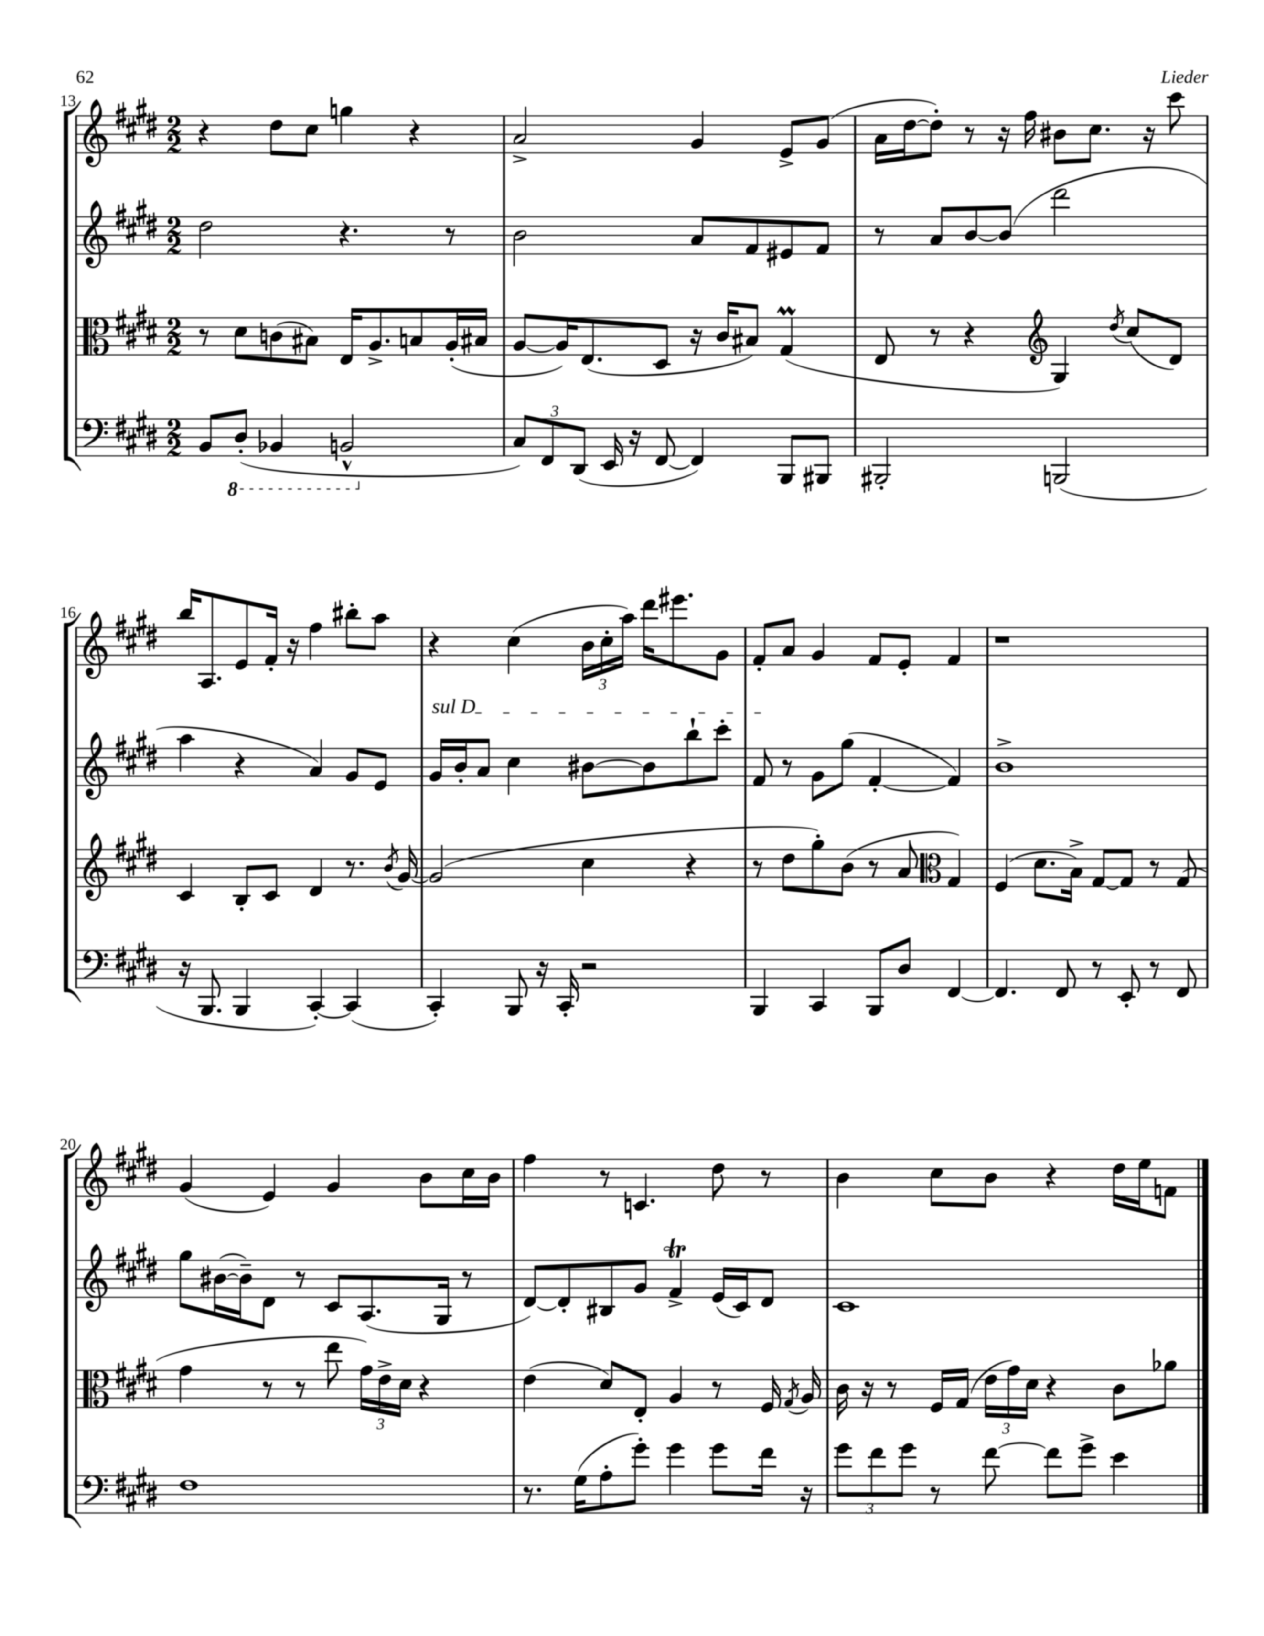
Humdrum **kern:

**kern	**kern	**kern	**kern
*staff4	*staff3	*staff2	*staff1
*clefF4	*clefC3	*clefG2	*clefG2
*k[f#c#g#d#]	*k[f#c#g#d#]	*k[f#c#g#d#]	*k[f#c#g#d#]
*M2/2	*M2/2	*M2/2	*M2/2
8BB	8r	2dd#	4r
(8DD#'	8d#	.	.
4BBB-	(8c	.	8dd#
.	8B#)	.	8cc#
2BBB^^	16E	4.r	4gg
.	8.A^	.	.
.	8B	.	4r
.	(16A'	8r	.
.	16B#	.	.
=	=	=	=
12C#)	[8A	2b	2a^
12FF#	.	.	.
.	16A])	.	.
(12DD#	.	.	.
.	(8.E	.	.
16EE	.	.	.
16r	.	.	.
[8FF#	8D#	.	.
4FF#])	16r	8a	4g#
.	16c#	.	.
.	8B#)	8f#	.
8BBB	(4G#	8e#	8e^
8BBB#	.	8f#	(8g#
=	=	=	=
2BBB#'	8E	8r	16a
.	.	.	[16dd#
.	8r	8a	8dd#'])
.	4r	[8b	8r
.	.	(8b]	16r
.	.	.	16ff#
*	*clefG2	*	*
(2BBB	4G#)	2ddd#	8b#
.	.	.	8.cc#
.	8qdd#	.	.
.	(8cc#	.	.
.	.	.	16r
.	8d#)	.	8ccc#
=	=	=	=
16r	4c#	4aa	16bb
8.BBB	.	.	8.A
4BBB	8B'	4r	8e
.	8c#	.	16f#'
.	.	.	16r
[4CC#')	4d#	4a)	4ff#
(4CC#]	8.r	8g#	8bb#'
.	.	8e	8aa
.	8qb	.	.
.	[16g#	.	.
=	=	=	=
4CC#')	(2g#]	16g#	4r
.	.	16b'	.
.	.	8a	.
8BBB	.	4cc#	(4cc#
16r	.	.	.
16CC#'	.	.	.
2r	4cc#	[8b#	24b
.	.	.	24cc#'
.	.	.	24aa)
.	.	8b#]	16ddd#
.	.	.	8.eee#
.	4r	8bb`	.
.	.	8ccc#'	8g#
=	=	=	=
4BBB	8r	8f#	8f#'
.	8dd#	8r	8a
4CC#	8gg#')	8g#	4g#
.	(8b	(8gg#	.
8BBB	8r	[4f#'	8f#
8D#	8a	.	8e'
*	*clefC3	*	*
[4FF#	4G#)	4f#])	4f#
=	=	=	=
4.FF#]	(4F#	1b^	1r
.	8.d#	.	.
8FF#	.	.	.
.	16B^)	.	.
8r	[8G#	.	.
8EE'	8G#]	.	.
8r	8r	.	.
8FF#	(8G#	.	.
=	=	=	=
1F#	4g#	8gg#	(4g#
.	.	([16b#	.
.	.	16b#~])	.
.	8r	8d#	4e)
.	8r	8r	.
.	8ee	8c#	4g#
.	24g#)	(8.A	.
.	24e^	.	.
.	24d#	.	.
.	4r	.	8b
.	.	16G#	.
.	.	8r	16cc#
.	.	.	16b
=	=	=	=
8.r	(4e	[8d#)	4ff#
.	.	8d#']	.
(16G#	.	.	.
8A'	8d#)	8B#	8r
8g#')	8E'	8g#	4.c
4g#	4A	4f#^	.
8g#	8r	(16e	8dd#
.	.	16c#)	.
16f#	16F#	8d#	8r
.	8qG#	.	.
16r	16A	.	.
=	=	=	=
12g#	16c#	1c#	4b
.	16r	.	.
12f#	.	.	.
.	8r	.	.
12g#	.	.	.
8r	16F#	.	8cc#
.	(16G#	.	.
[8f#	24e	.	8b
.	24g#)	.	.
.	24d#	.	.
8f#]	4r	.	4r
8g#^	.	.	.
4e	8c#	.	16dd#
.	.	.	16ee
.	8a-	.	8f
==	==	==	==
*-	*-	*-	*-
